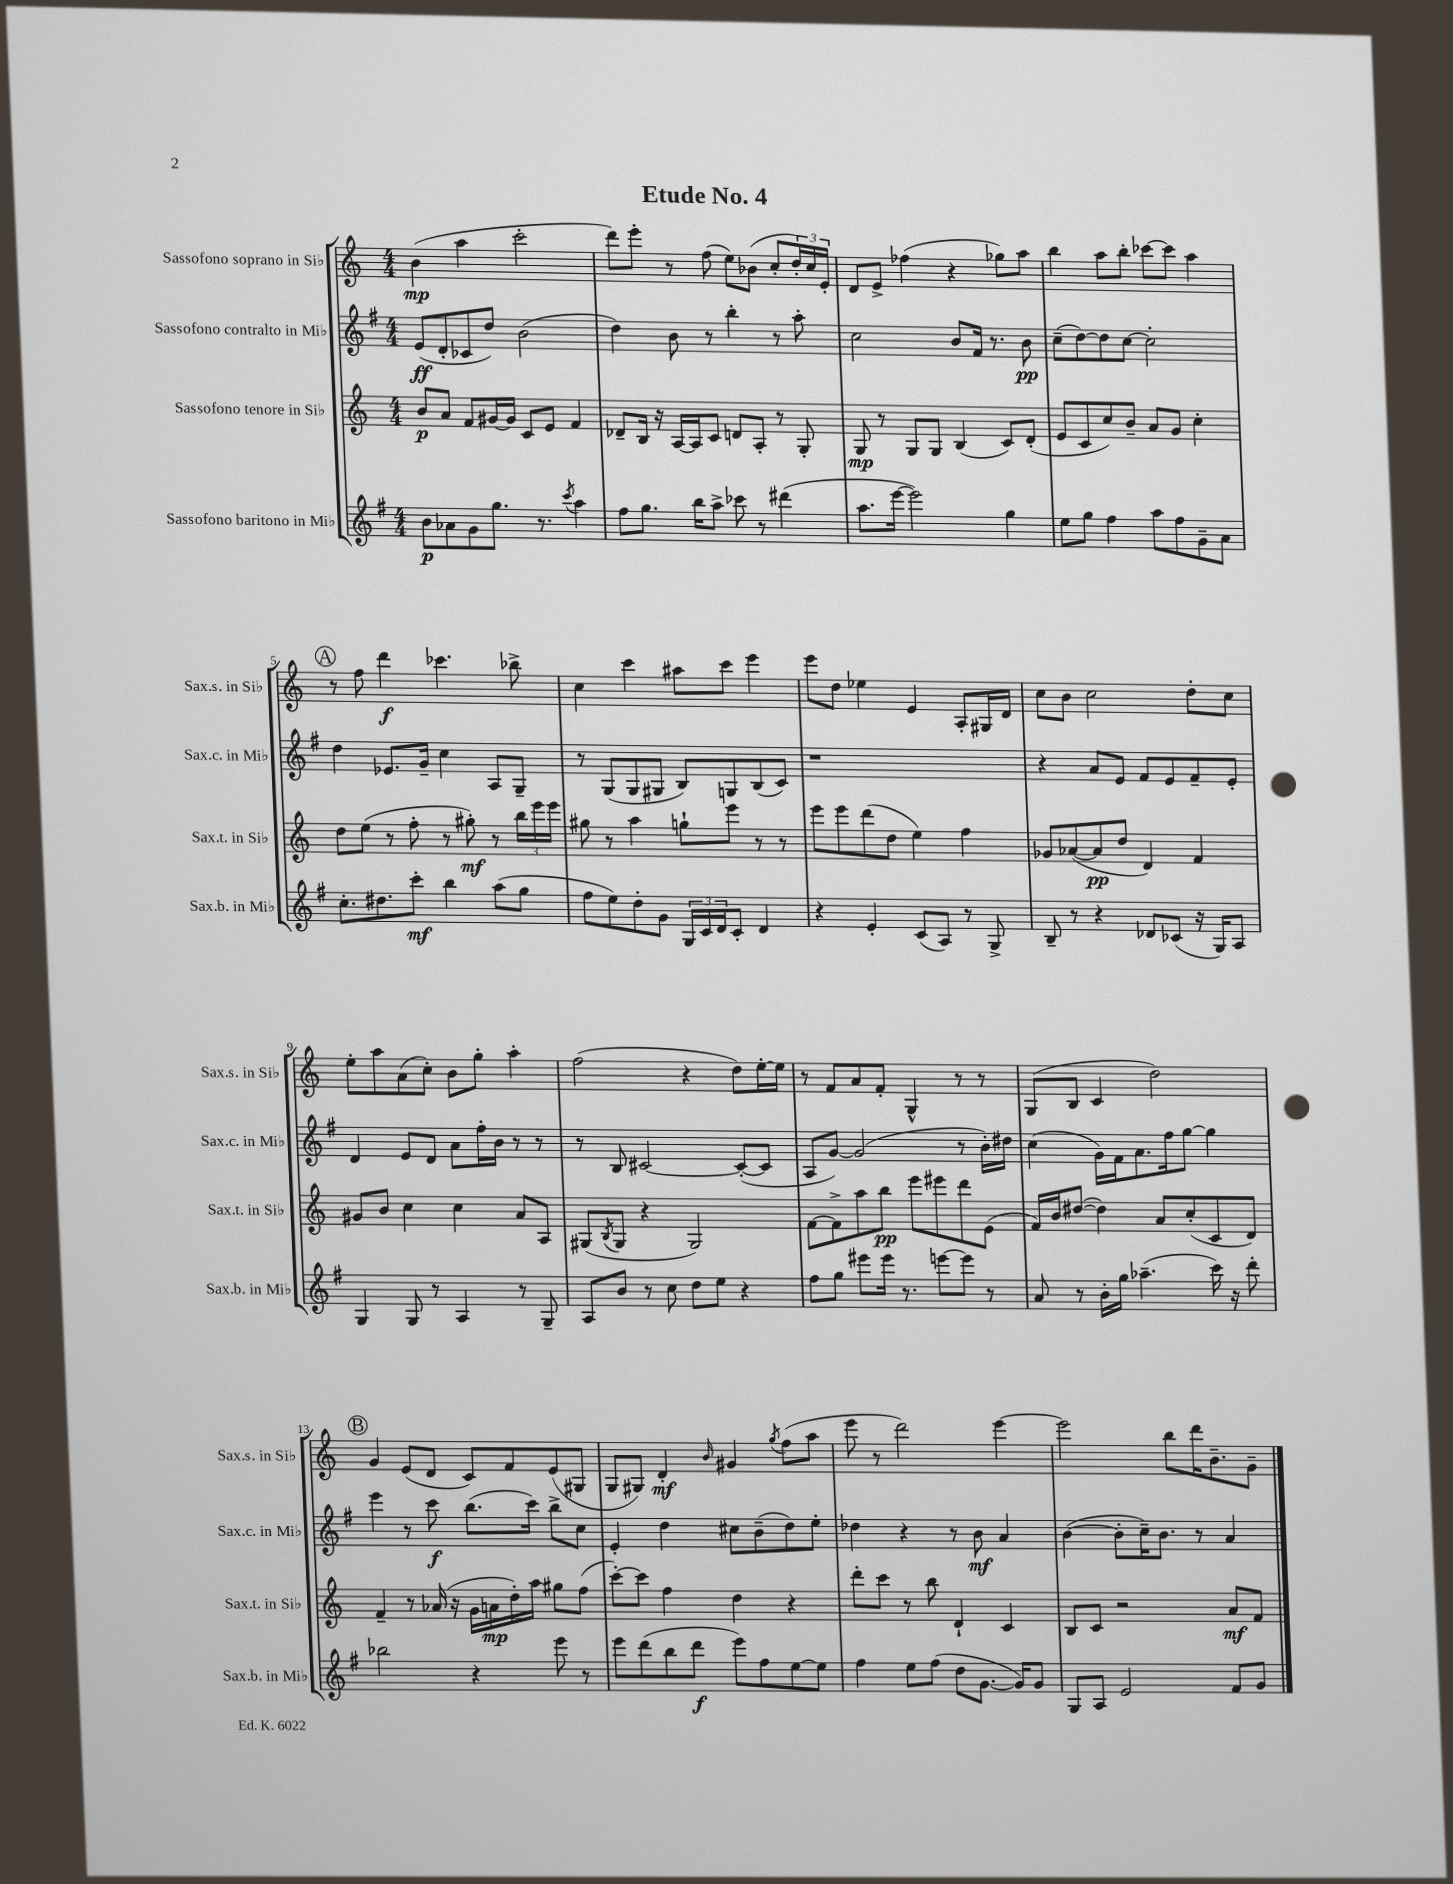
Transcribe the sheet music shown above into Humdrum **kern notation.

**kern	**dynam	**kern	**dynam	**kern	**dynam	**kern	**dynam
*part4	*part4	*part3	*part3	*part2	*part2	*part1	*part1
*staff4	*staff4	*staff3	*staff3	*staff2	*staff2	*staff1	*staff1
*I"Sassofono baritono in Mi♭	*	*I"Sassofono tenore in Si♭	*	*I"Sassofono contralto in Mi♭	*	*I"Sassofono soprano in Si♭	*
*I'Sax.b. in Mi♭	*	*I'Sax.t. in Si♭	*	*I'Sax.c. in Mi♭	*	*I'Sax.s. in Si♭	*
*clefG2	*	*clefG2	*	*clefG2	*	*clefG2	*
*k[f#]	*	*k[]	*	*k[f#]	*	*k[]	*
*M4/4	*	*M4/4	*	*M4/4	*	*M4/4	*
=1	=1	=1	=1	=1	=1	=1	=1
8b\L	p	8b/L	p	(8e/L	ff	(4b\	mp
8a-X\	.	8a/J	.	8d'/	.	.	.
8g\	.	8f/L	.	8c-X/	.	4aa\	.
8.gg\J	.	[16g#X/L	.	8dd/J)	.	.	.
.	.	16g#/JJ]	.	.	.	.	.
.	.	8c/L	.	(2b\	.	2ccc'\	.
8.r	.	.	.	.	.	.	.
.	.	8e/J	.	.	.	.	.
8qccc/	.	.	.	.	.	.	.
4aa\	.	4f/	.	.	.	.	.
=2	=2	=2	=2	=2	=2	=2	=2
8ff#\L	.	8d-X~/L	.	4dd\)	.	8ddd\L)	.
8.gg\J	.	16B/Jk	.	.	.	8eee'\J	.
.	.	16r	.	.	.	.	.
.	.	[16A/LL	.	8b\	.	8r	.
16bb\KL	.	16A/J]	.	.	.	.	.
8aa^\J	.	8c/J	.	8r	.	(8ff\	.
8ccc-X\	.	8dn/L	.	4bb'\	.	8ee\L)	.
8r	.	8A'/J	.	.	.	(8b-X\J	.
(4ddd#X\	.	8r	.	8r	.	8cc'/L	.
.	.	8G'/	.	8aa'\	.	24dd'/L)	.
.	.	.	.	.	.	24cc/	.
.	.	.	.	.	.	24e'/JJ	.
=3	=3	=3	=3	=3	=3	=3	=3
8.aa\L	.	8G/	mp	2cc\	.	8d/L	.
.	.	8r	.	.	.	8e^/J	.
[16eee\Jk	.	.	.	.	.	.	.
2eee\])	.	8G/L	.	.	.	(4ff-X\	.
.	.	8G/J	.	.	.	.	.
.	.	(4B/	.	8b/L	.	4r	.
.	.	.	.	16f#/Jk	.	.	.
.	.	.	.	8.r	.	.	.
4gg\	.	8c/L)	.	.	.	8gg-X\L)	.
.	.	(8d'/J	.	8b\	pp	8aa\J	.
=4	=4	=4	=4	=4	=4	=4	=4
8ee\L	.	8e/L	.	(8cc~\L	.	4bb\	.
8gg\J	.	8c/	.	[8dd\)	.	.	.
4ff#\	.	8cc/)	.	8dd\]	.	8aa\L	.
.	.	8b~/J	.	[8cc\J	.	8bb'\J	.
8aa\L	.	8a/L	.	2cc'\]	.	[8ccc-X\L	.
8ff#\	.	8g/J	.	.	.	8ccc-\J]	.
8g~\	.	4cc'\	.	.	.	4aa\	.
8a\J	.	.	.	.	.	.	.
!!LO:LB:g=z
!!LO:REH:place=s1:t=A
=5	=5	=5	=5	=5	=5	=5	=5
8.cc'\L	.	8dd\L	.	4dd\	.	8r	.
.	.	(8ee\J	.	.	.	8ff\	.
8.dd#X\	.	.	.	.	.	.	.
.	.	8r	.	8.e-X/L	.	4ddd\	f
8ccc'\J	mf	8ff'\	.	.	.	.	.
.	.	.	.	16g~/Jk	.	.	.
4bb\	.	8r	.	4cc\	.	4.ccc-X\	.
.	.	8gg#X'\)	mf	.	.	.	.
(8aa\L	.	8r	.	8A/L	.	.	.
8gg\J	.	24bb\LL	.	8G~/J	.	8bb-X^\	.
.	.	24eee\	.	.	.	.	.
.	.	24eee\JJ	.	.	.	.	.
=6	=6	=6	=6	=6	=6	=6	=6
8ff#\L	.	8gg#X\	.	8r	.	4cc\	.
8ee\)	.	8r	.	(8G/L	.	.	.
8dd'\	.	4aa\	.	8G/	.	4ccc\	.
8g\J	.	.	.	8G#X/J	.	.	.
24G/LL	.	8ggn`\L	.	8B/L)	.	8aa#X\L	.
24c/	.	.	.	.	.	.	.
24d/J	.	.	.	.	.	.	.
8c'/J	.	8eee\J	.	8Gn/	.	8ccc\J	.
4d/	.	8r	.	(8B/	.	4eee\	.
.	.	8r	.	8c/J)	.	.	.
=7	=7	=7	=7	=7	=7	=7	=7
4r	.	8eee\L	.	1r	.	8eee\L	.
.	.	8eee\	.	.	.	8dd\J	.
4e'/	.	(8ddd\	.	.	.	4ee-X\	.
.	.	8dd\J	.	.	.	.	.
(8c/L	.	4ee\)	.	.	.	4e/	.
8A/J)	.	.	.	.	.	.	.
8r	.	4ff\	.	.	.	8A'/L	.
8G^/	.	.	.	.	.	16G#X/L	.
.	.	.	.	.	.	16d/JJ	.
=8	=8	=8	=8	=8	=8	=8	=8
8B~/	.	8g-X/L	.	4r	.	8cc\L	.
8r	.	([8a-X/	.	.	.	8b\J	.
4r	.	8a-/]	pp	8a/L	.	2cc\	.
.	.	8dd/J	.	8e/J	.	.	.
8d-X/L	.	4d/)	.	8f#/L	.	.	.
(8c-X/J	.	.	.	8e/	.	.	.
16r	.	4f/	.	8f#~/	.	8dd'\L	.
16G/KL)	.	.	.	.	.	.	.
8A/J	.	.	.	8e'/J	.	8cc\J	.
!!LO:LB:g=z
=9	=9	=9	=9	=9	=9	=9	=9
4G/	.	8g#X/L	.	4d/	.	8ee'\L	.
.	.	8b/J	.	.	.	8aa\	.
8G/	.	4cc\	.	8e/L	.	(8a\	.
8r	.	.	.	8d/J	.	8cc'\J)	.
4A/	.	4cc\	.	8a\L	.	8b\L	.
.	.	.	.	16ff#'\L	.	8gg'\J	.
.	.	.	.	16b\JJ	.	.	.
8r	.	8a/L	.	8r	.	4aa'\	.
8G~/	.	8A/J	.	8r	.	.	.
=10	=10	=10	=10	=10	=10	=10	=10
8A/L	.	(8G#X/L	.	8r	.	(2ff\	.
.	.	8qB/	.	.	.	.	.
8b/J	.	8G#/J	.	8B/	.	.	.
8r	.	4r	.	[2c#X/	.	.	.
8cc\	.	.	.	.	.	.	.
8dd\L	.	2G#/)	.	.	.	4r	.
8ee\J	.	.	.	.	.	.	.
4r	.	.	.	(8c#'/L_	.	8dd\L)	.
.	.	.	.	8c#/J]	.	[16ee'\L	.
.	.	.	.	.	.	16ee\JJ]	.
=11	=11	=11	=11	=11	=11	=11	=11
8ff#\L	.	[8f\L	.	8A/L	.	8r	.
8gg\J	.	8f^\]	.	[8g/J)	.	8f/L	.
8eee#X\L	.	8aa\	.	(2g/]	.	8a/	.
16eee#\Jk	.	8bb\J	pp	.	.	8f'/J	.
8.r	.	.	.	.	.	.	.
.	.	8eee\L	.	.	.	4G^^/	.
[8eeen\L	.	8eee#X\	.	.	.	.	.
8eee\J]	.	8ddd\	.	8r	.	8r	.
8r	.	(8e\J	.	16b'\LL)	.	8r	.
.	.	.	.	16dd#X\JJ	.	.	.
=12	=12	=12	=12	=12	=12	=12	=12
8a/	.	16f/LL)	.	(4cc\	.	(8G/L	.
.	.	16b/J	.	.	.	.	.
8r	.	([8dd#X/J	.	.	.	8B/J	.
16b'\LL	.	4dd#\])	.	16g\LL)	.	4c/	.
16gg\JJ	.	.	.	16f#\J	.	.	.
(4.aa-X~\	.	.	.	8.a\	.	.	.
.	.	8a/L	.	.	.	2dd\)	.
.	.	.	.	16ff#\k	.	.	.
.	.	(8cc'/	.	[8gg\J	.	.	.
16ccc\)	.	8c/	.	4gg\]	.	.	.
16r	.	.	.	.	.	.	.
8ddd'\	.	8d/J)	.	.	.	.	.
!!LO:LB:g=z
!!LO:REH:place=s1:t=B
=13	=13	=13	=13	=13	=13	=13	=13
2bb-X\	.	4f~/	.	4eee\	.	4g/	.
.	.	8r	.	8r	.	(8e/L	.
.	.	(16a-X/	.	8ccc\	f	8d/J	.
.	.	16r	.	.	.	.	.
4r	.	16g\LL	.	(8.bb\L	.	8c/L)	.
.	.	16an\	mp	.	.	.	.
.	.	16dd'\)	.	.	.	8f/	.
.	.	16aa\JJ	.	16ccc\Jk)	.	.	.
8eee\	.	8gg#X\L	.	8bb^\L	.	(8e/	.
8r	.	(8ff\J	.	8cc\J	.	8G#X/J	.
=14	=14	=14	=14	=14	=14	=14	=14
8eee\L	.	[8ccc'\L)	.	4e'/	.	8G/L	.
(8ddd\	.	8ccc\J]	.	.	.	8G#X/J)	.
8bb\	.	4ff\	.	4dd\	.	4d'/	mf
8ddd\J	f	.	.	.	.	.	.
.	.	.	.	.	.	16qqb/	.
8eee\L)	.	4dd\	.	8cc#X\L	.	4g#X/	.
8ff#\	.	.	.	(8b~\	.	.	.
.	.	.	.	.	.	8qgg/	.
[8ee\	.	4r	.	8dd\)	.	(8ff\L	.
8ee\J]	.	.	.	8ee'\J	.	8aa\J	.
=15	=15	=15	=15	=15	=15	=15	=15
4ff#\	.	8ddd'\L	.	4dd-X\	.	8eee\	.
.	.	8ccc\J	.	.	.	8r	.
8ee\L	.	8r	.	4r	.	2ddd\)	.
(8ff#\J	.	8bb\	.	.	.	.	.
8dd\L	.	4d`/	.	8r	.	.	.
[8.g\J	.	.	.	8b\	mf	.	.
.	.	4c/	.	4a/	.	[4eee\	.
16g/KL])	.	.	.	.	.	.	.
8g/J	.	.	.	.	.	.	.
=16	=16	=16	=16	=16	=16	=16	=16
8G/L	.	8B/L	.	([4b\	.	2eee\]	.
8A/J	.	8c/J	.	.	.	.	.
2e/	.	2r	.	8b'\L]	.	.	.
.	.	.	.	16cc~\K)	.	.	.
.	.	.	.	8.b\J	.	.	.
.	.	.	.	.	.	8bb\L	.
.	.	.	.	8r	.	16ddd\K	.
.	.	.	.	.	.	8.b~\	.
8f#/L	.	8a/L	mf	4a/	.	.	.
8g/J	.	8f/J	.	.	.	8g~\J	.
==	==	==	==	==	==	==	==
*-	*-	*-	*-	*-	*-	*-	*-
